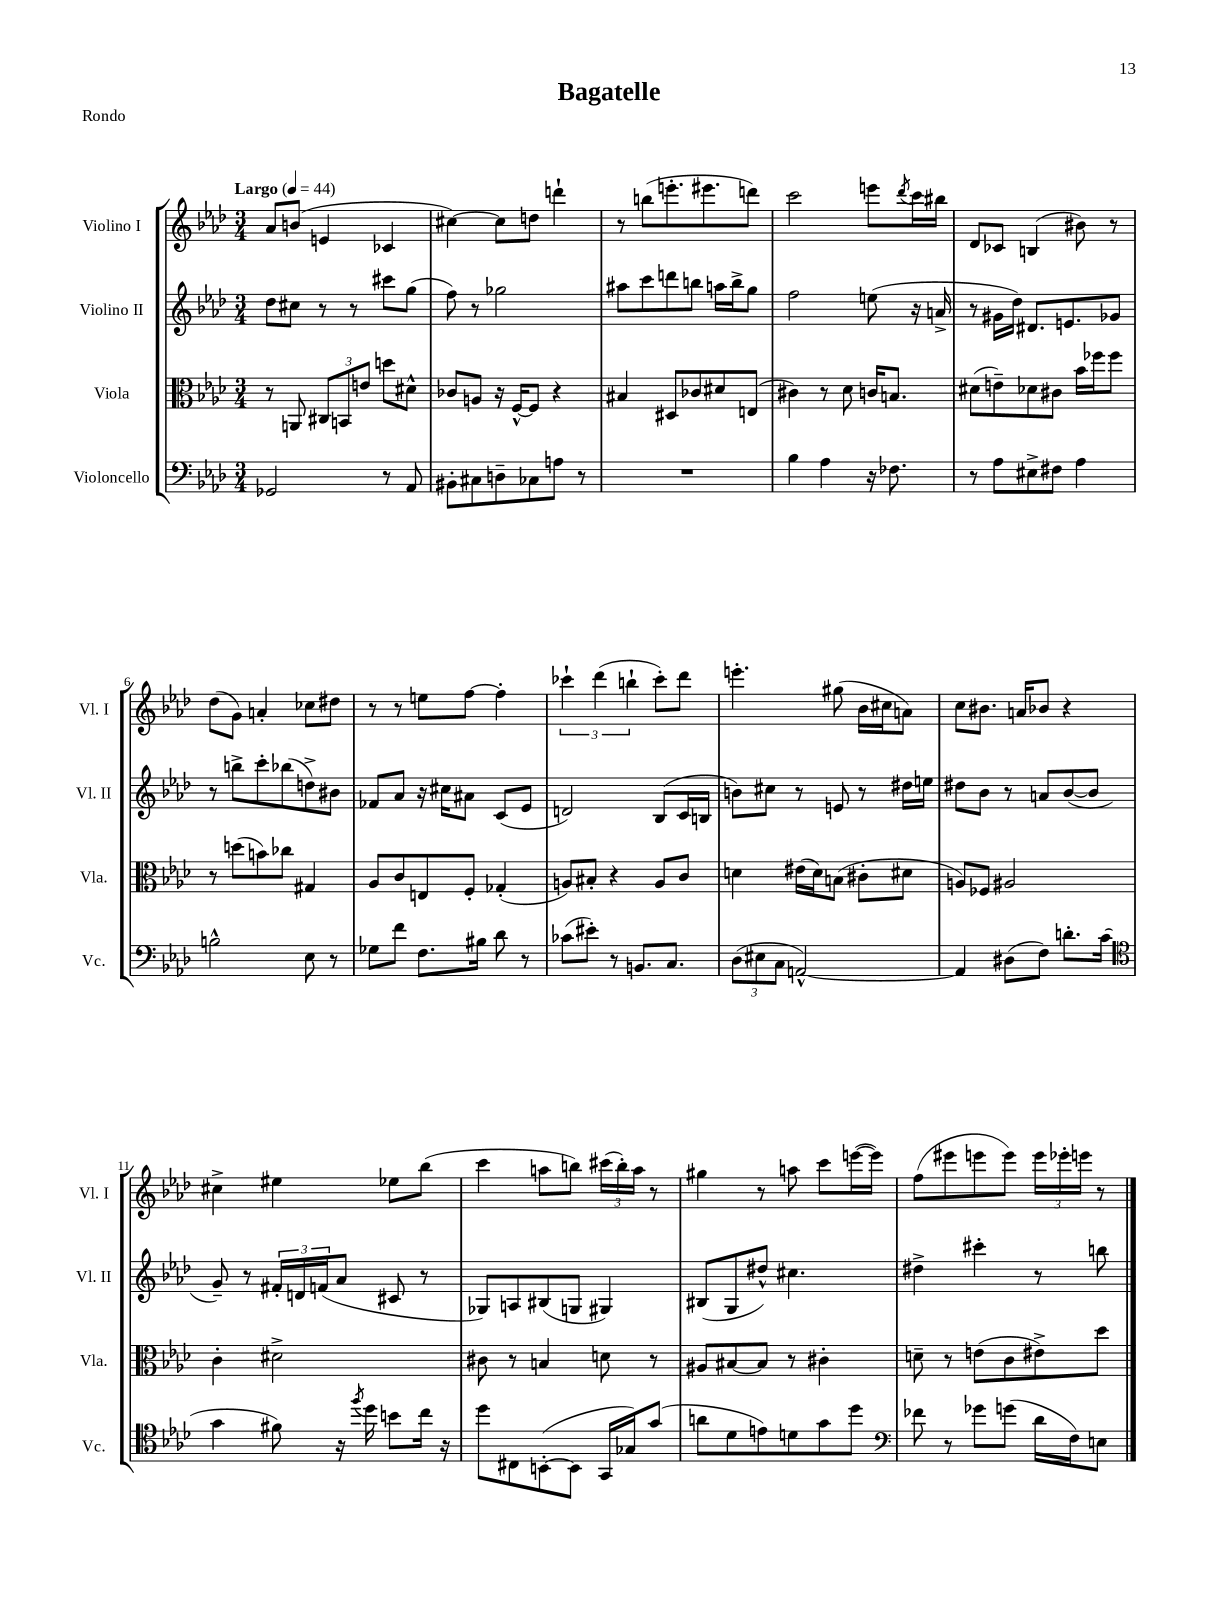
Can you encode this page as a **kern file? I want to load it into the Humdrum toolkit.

**kern	**kern	**kern	**kern
*staff4	*staff3	*staff2	*staff1
*clefF4	*clefC3	*clefG2	*clefG2
*k[b-e-a-d-]	*k[b-e-a-d-]	*k[b-e-a-d-]	*k[b-e-a-d-]
*M3/4	*M3/4	*M3/4	*M3/4
*MM44	*MM44	*MM44	*MM44
2GG-	8r	8dd-	8a-
.	8AA	8cc#	(8b
.	12C#	8r	4e
.	12BB	.	.
.	.	8r	.
.	12e	.	.
8r	8dd	8ccc#	4c-
8AA-	8d#^^	(8gg	.
=	=	=	=
8BB#'	8c-	8ff)	[4cc#)
8C#	8A	8r	.
8D~	16r	2gg-	8cc#]
.	[16F^^	.	.
8C-	8F]	.	8dd
8A	4r	.	4ddd`
8r	.	.	.
=	=	=	=
2.r	4B#	8aa#	8r
.	.	8ccc	(8bb
.	8D#	8ddd	8.eee'
.	8c-	8bb	.
.	.	.	8.eee#
.	8d#	16aa	.
.	.	16bb^	.
.	(8E	8gg	8ddd)
=	=	=	=
4B-	4c#)	2ff	2ccc
4A-	8r	.	.
.	8d-	.	.
16r	16c	(8ee	8eee
8.F-	8.B	.	.
.	.	.	8qddd-
.	.	16r	16ccc
.	.	16a^	16bb#
=	=	=	=
8r	(8d#	8r	8d-
8A-	8e~)	16g#	8c-
.	.	16dd-)	.
8E#^	8d-	8.d#	(4B
8F#	8c#	.	.
.	.	8.e	.
4A-	16b-	.	8b#)
.	16ff-	.	.
.	8ff-	8g-	8r
=	=	=	=
2B^^	8r	8r	(8dd-
.	(8dd	8bb^	8g)
.	8b)	8ccc'	4a'
.	8cc-	(8bb-	.
8E-	4G#	8dd^)	8cc-
8r	.	8b#	8dd#
=	=	=	=
8G-	8A-	8f-	8r
8f	8c	8a-	8r
8.F	8E	16r	8ee
.	.	16cc#	.
.	8F'	8a#	[8ff
16B#	.	.	.
8d-	(4G-'	(8c	4ff']
8r	.	8e-	.
=	=	=	=
(8c-	8A)	2d)	6ccc-`
8e#')	8B#'	.	.
.	.	.	(6ddd-
8r	4r	.	.
.	.	.	6bb`
8.BB	.	.	.
.	8A	(8B-	8ccc-')
8.C	.	.	.
.	8c	16c	8ddd-
.	.	16B	.
=	=	=	=
(12D-	4d	8b)	4.eee'
12E#	.	.	.
.	.	8cc#	.
12C	.	.	.
[2AA^^)	(16e#	8r	.
.	16d)	.	.
.	(8B	8e	(8gg#
.	8c#'	8r	16b-
.	.	.	16cc#
.	8d#	16dd#	8a)
.	.	16ee	.
=	=	=	=
4AA]	8A)	8dd#	8cc
.	8F-	8b-	8.b#
(8D#	2A#	8r	.
.	.	.	16a
8F)	.	8a	8b-
8.d'	.	([8b-	4r
.	.	8b-]	.
(16c	.	.	.
=	=	=	=
*clefC4	*	*	*
4g	4c'	8g~)	4cc#^
.	.	8r	.
8f#)	2d#^	24f#'	4ee#
.	.	24d	.
.	.	(24f	.
16r	.	8a-	.
8qff	.	.	.
16dd-	.	.	.
8b	.	8c#	8ee-
16cc	.	8r	(8bb-
16r	.	.	.
=	=	=	=
8dd-	8c#	8G-)	4ccc
8C#	8r	8A	.
([8BB'	4B	(8B#	8aa
8BB]	.	8G	8bb)
16GG	8d	4G#)	(24ccc#
.	.	.	24bb')
16G-)	.	.	.
.	.	.	24aa
(8g	8r	.	8r
=	=	=	=
8a	8A#	(8B#	4gg#
8d-	[8B#	8G	.
8e)	8B#]	8dd#^^)	8r
8d	8r	4.cc#	8aa
8g	4c#'	.	8ccc
8dd-	.	.	([16eee
.	.	.	16eee])
=	=	=	=
*clefF4	*	*	*
8f-	8d~	4dd#^	(8ff
8r	8r	.	8eee#
8g-	(8e	4ccc#'	8eee
(8g	8c	.	8eee)
16d-	8e#^)	8r	24eee
.	.	.	24eee-'
16F)	.	.	.
.	.	.	24eee
8E	8dd-	8bb	8r
==	==	==	==
*-	*-	*-	*-
